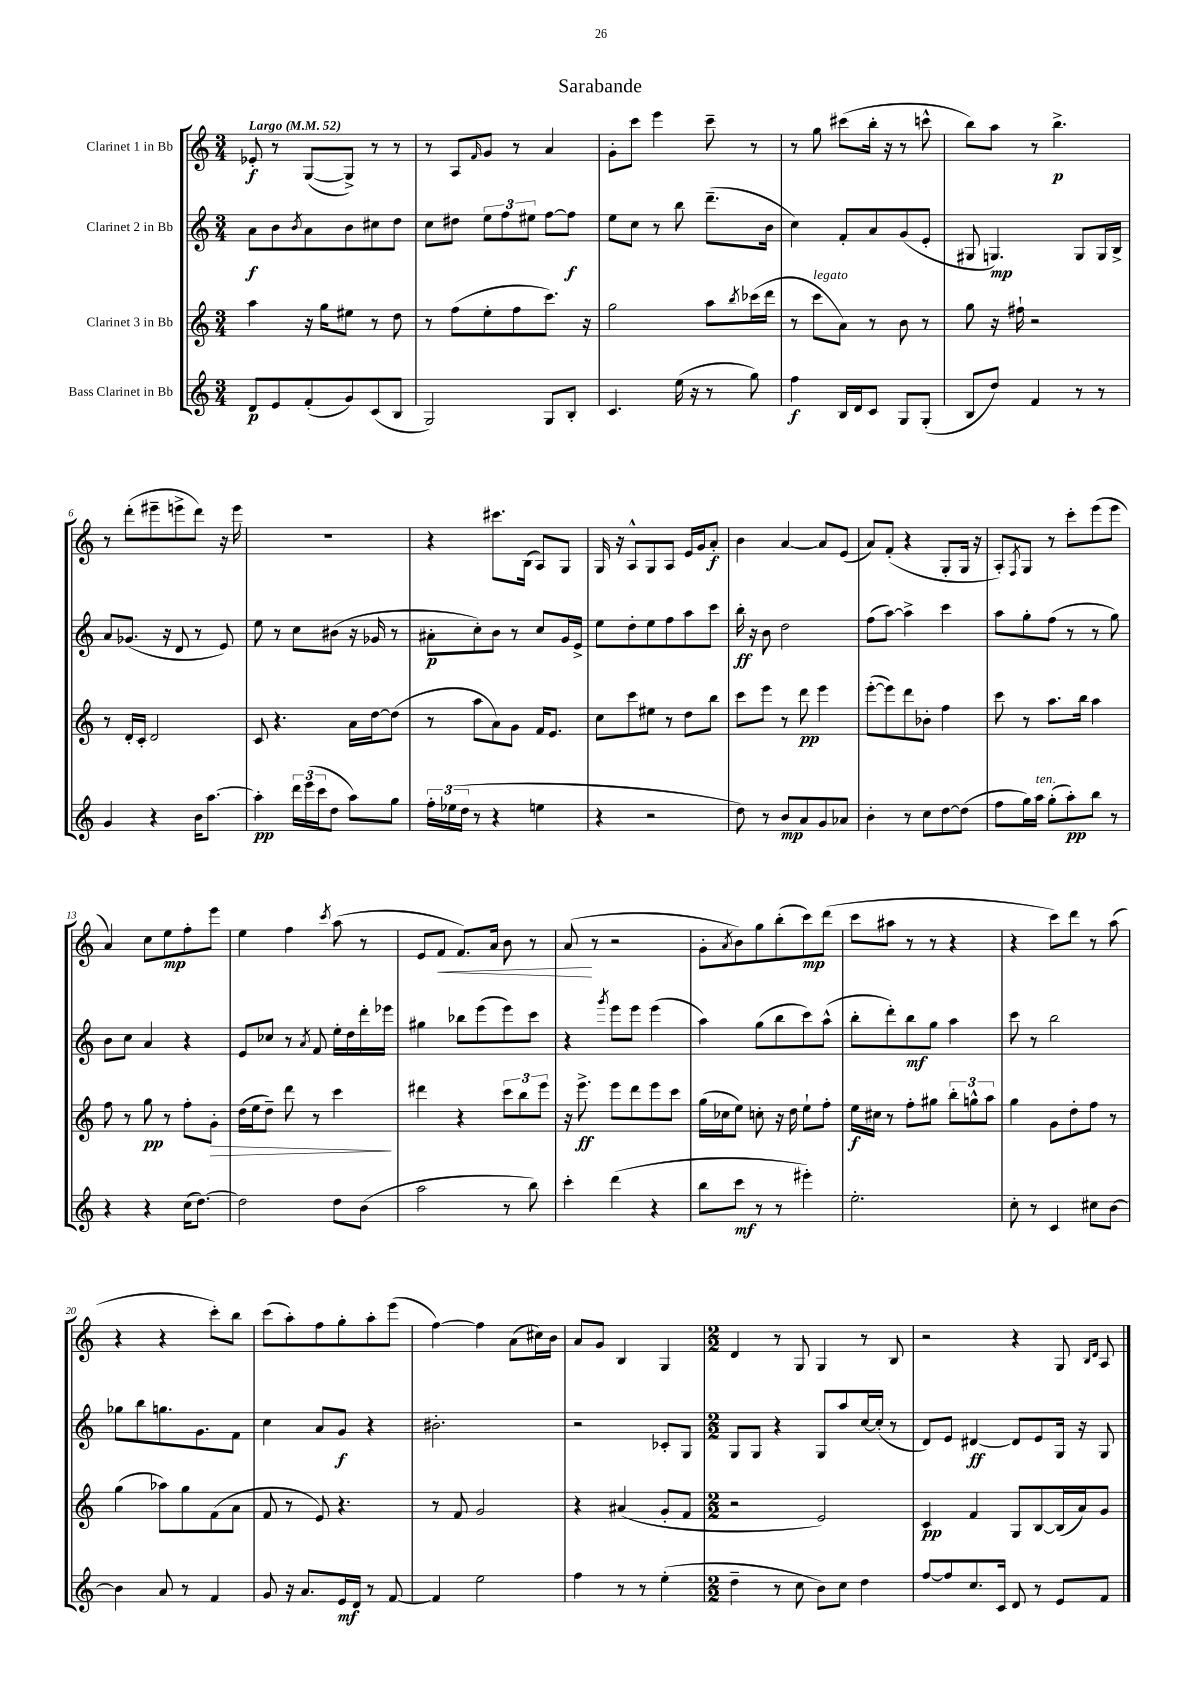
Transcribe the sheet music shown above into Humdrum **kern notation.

**kern	**kern	**kern	**kern
*staff4	*staff3	*staff2	*staff1
*clefG2	*clefG2	*clefG2	*clefG2
*k[]	*k[]	*k[]	*k[]
*M3/4	*M3/4	*M3/4	*M3/4
*MM52	*MM52	*MM52	*MM52
8d/L	4aa\	8a\L	8e-'/
8e/	.	8b\	8r
.	.	8qb/	.
(8f'/	16r	8a\	([8G/L
.	16gg\LK	.	.
8g/)	8ee#\J	8b\	8G^/]J)
(8c/	8r	8cc#\	8r
8B/J	8dd\	8dd\J	8r
=	=	=	=
2G/)	8r	8cc\L	8r
.	(8ff\L	8dd#\J	8A/L
.	.	.	16qqf/
.	8ee'\	12ee\L	8g/J
.	.	12ff\	.
.	8ff\	.	8r
.	.	12ee#\J	.
8G/L	8.ccc\J)	[8ff\L	4a/
8B'/J	.	8ff\]J	.
.	16r	.	.
=	=	=	=
4.c/	2gg\	8ee\L	8g'\L
.	.	8cc\J	8ccc\J
.	.	8r	4eee\
(16ee\	.	8bb\	.
16r	.	.	.
8r	8aa\L	(8.ddd~\L	8ccc~\
.	8qbb/	.	.
8gg\)	(16ccc-\L	.	8r
.	16ddd\JJ	16b\Jk	.
=	=	=	=
4ff\	8r	4cc\)	8r
.	8ccc\L	.	8gg\
16B/LL	8a\J)	8f'/L	(8ccc#\L
16d/J	.	.	.
8c/J	8r	8a/	16bb'\Jk
.	.	.	16r
8G/L	8b\	(8g/	8r
(8G'/J	8r	8e'/J	8ccc^^\
=	=	=	=
8B/L	8gg\	8G#/	8bb\L)
8dd/J)	16r	4.G/)	8aa\J
.	16ff#`\	.	.
4f/	2r	.	8r
.	.	.	4.bb^\
8r	.	8G/L	.
8r	.	16G/L	.
.	.	16B^/JJ	.
=	=	=	=
4g/	8r	8a/L	8r
.	16d'/LL	(8.g-/J	(8ddd'\L
.	16c'/JJ	.	.
4r	2d/	.	8eee#~\
.	.	16r	.
.	.	8d/	8eee^\
16b\LK	.	8r	8ddd\J)
[8.aa\J	.	.	.
.	.	8e/)	16r
.	.	.	16eee\
=	=	=	=
4aa'\]	8c/	8ee\	2.r
.	4.r	8r	.
24ddd\LL	.	8cc\L	.
(24eee\	.	.	.
24ccc\J	.	.	.
8dd\J	.	(8b#\J	.
8aa\L)	16a\LL	16r	.
.	[16dd\J	16g-/	.
8gg\J	(8dd\]J	8r	.
=	=	=	=
24ff'\LL	8r	8a#'\L	4r
(24ee-\	.	.	.
24dd\JJ	.	.	.
8r	8aa\L	8cc'\)	.
4r	8a\)	8b\J	8.ccc#\L
.	8g\J	8r	.
.	.	.	(16B\Jk
4ee\	16f/LK	8cc/L	8A/L)
.	8.e/J	.	.
.	.	16g/L	8G/J
.	.	16e^/JJ	.
=	=	=	=
4r	8cc\L	8ee\L	16G/
.	.	.	16r
.	8ccc\	8dd'\	8A^^/L
2r	8ee#\J	8ee\	8G/
.	8r	8ff\	8A/J
.	8dd\L	8aa\	16e/LL
.	.	.	16g/J
.	8bb\J	8ccc\J	8a'/J
=	=	=	=
8dd\)	8ccc\L	16bb'\	4b\
.	.	16r	.
8r	8eee\J	8b\	.
8b/L	8r	2dd\	[4a/
8a/	8ddd\	.	.
8g/	4eee\	.	8a/]L
8a-/J	.	.	(8e/J
=	=	=	=
4b'\	([8eee'\L	(8ff\L	8a/L)
.	8eee\])	[8aa\J)	(8f'/J
8r	8ddd\	4aa^\]	4r
8cc\L	8b-'\J	.	.
[8dd\	4ff\	4ccc\	8G'/L
(8dd\]J	.	.	16G/Jk
.	.	.	16r
=	=	=	=
8ff\L	8ccc\	8aa\L	8A'/L)
.	.	.	8qF/
16gg\L)	8r	8gg'\	8G/J
16aa\JJ	.	.	.
(8gg'\L	8.aa\L	(8ff\J	8r
8aa'\)	.	8r	8ccc'\L
.	16bb\Jk	.	.
8bb\J	4aa\	8r	(8eee\
8r	.	8gg\)	8eee\J
=	=	=	=
4r	8ff\	8b\L	4a/)
.	8r	8cc\J	.
4r	8gg\	4a/	8cc\L
.	8r	.	8ee\
(16cc\LK	8ff'\L	4r	8ff'\
[8.dd\J)	.	.	.
.	8g'\J	.	8eee\J
=	=	=	=
2dd\]	(16dd\LL	8e/L	4ee\
.	16ee\J	.	.
.	8dd~\J)	8cc-/J	.
.	8ddd\	8r	4ff\
.	.	8qa/	.
.	8r	8f/	.
.	.	.	8qccc/
8dd\L	4ccc\	16ee'\LL	(8aa\
.	.	16dd\	.
(8b\J	.	16ddd'\	8r
.	.	16eee-\JJ	.
=	=	=	=
2aa\	4ddd#\	4gg#\	8e/L
.	.	.	8f/J
.	4r	8bb-\L	8.f/L)
.	.	(8eee\	.
.	.	.	16a/Jk
8r	12ccc\L	8eee\)	8b\
.	12bb\	.	.
8bb\)	.	8ccc\J	8r
.	12eee\J	.	.
=	=	=	=
4ccc'\	16r	4r	(8a/
.	8.eee^\	.	.
.	.	.	8r
.	.	8qggg/	.
(4ddd\	8eee\L	8eee\L	2r
.	8ddd\	8eee\J	.
4r	8eee\	(4eee\	.
.	8ccc\J	.	.
=	=	=	=
8bb\L	(16gg\LL	4aa\)	8g'\L
.	16cc-\J	.	.
.	.	.	8qa/
8ccc\J	8ee\J)	.	8b\)
8r	8cc'\	(8gg\L	8gg\
8r	16r	8bb\	(8bb'\
.	16dd\	.	.
4eee#'\)	8ee`\L	8ccc\)	8ccc\)
.	8ff'\J	(8aa^^\J	(8ddd\J
=	=	=	=
2.ee'\	16ee\LL	8bb'\L	8ccc\L
.	16cc#\JJ	.	.
.	8r	8ddd'\)	8aa#\J
.	8ff'\L	8bb\	8r
.	8gg#\J	8gg\J	8r
.	12bb'\L	4aa\	4r
.	12gg^^\	.	.
.	12aa\J	.	.
=	=	=	=
8cc'\	4gg\	8ccc\	4r
8r	.	8r	.
4c/	8g\L	2bb\	8ccc\L)
.	8dd'\	.	8ddd\J
8cc#\L	8ff\J	.	8r
[8b\J	8r	.	(8aa\
=	=	=	=
4b\]	(4gg\	8gg-\L	4r
.	.	8bb\	.
8a/	8aa-\L)	8.gg\	4r
8r	8gg\	.	.
.	.	8.g\	.
4f/	(8f\	.	8ccc'\L)
.	8a\J	8f\J	8bb\J
=	=	=	=
8g/	8f/	4cc\	(8ccc\L
16r	8r	.	8aa'\)
8.a/L	.	.	.
.	8e/)	8a/L	8ff\
16e/L	4.r	8g/J	8gg'\
16d/JJ	.	.	.
8r	.	4r	8aa'\
[8f/	.	.	(8eee\J
=	=	=	=
4f/]	8r	2.b#'\	[4ff\)
.	8f/	.	.
2ee\	2g/	.	4ff\]
.	.	.	(8a\L
.	.	.	16cc#\L)
.	.	.	16b\JJ
=	=	=	=
4ff\	4r	2r	8a/L
.	.	.	8g/J
8r	(4a#/	.	4B/
8r	.	.	.
(4ee'\	8g'/L	8c-'/L	4G/
.	8f/J	8G/J	.
=	=	=	=
*M2/2	*M2/2	*M2/2	*M2/2
4dd~\	2r	8G/L	4d/
.	.	8G/J	.
8r	.	4r	8r
8cc\	.	.	8G/
8b\L)	2e/)	8G/L	4G/
8cc\J	.	8aa/	.
4dd\	.	[16cc/L	8r
.	.	(16cc'/]JJ	.
.	.	8r	8B/
=	=	=	=
[8ff/L	4c/	8d/L)	2r
8ff/]	.	8e/J	.
8.cc/	4f/	[4d#/	.
16c/Jk	.	.	.
8d/	8G/L	8d#/]L	4r
8r	[8B/	8e/	.
8e/L	(16B/]L	16G/Jk	8G/
.	16a/J)	16r	.
.	.	.	16qqB/LL
.	.	.	16qqd/JJ
8f/J	8g/J	8G/	8A/
==	==	==	==
*-	*-	*-	*-
